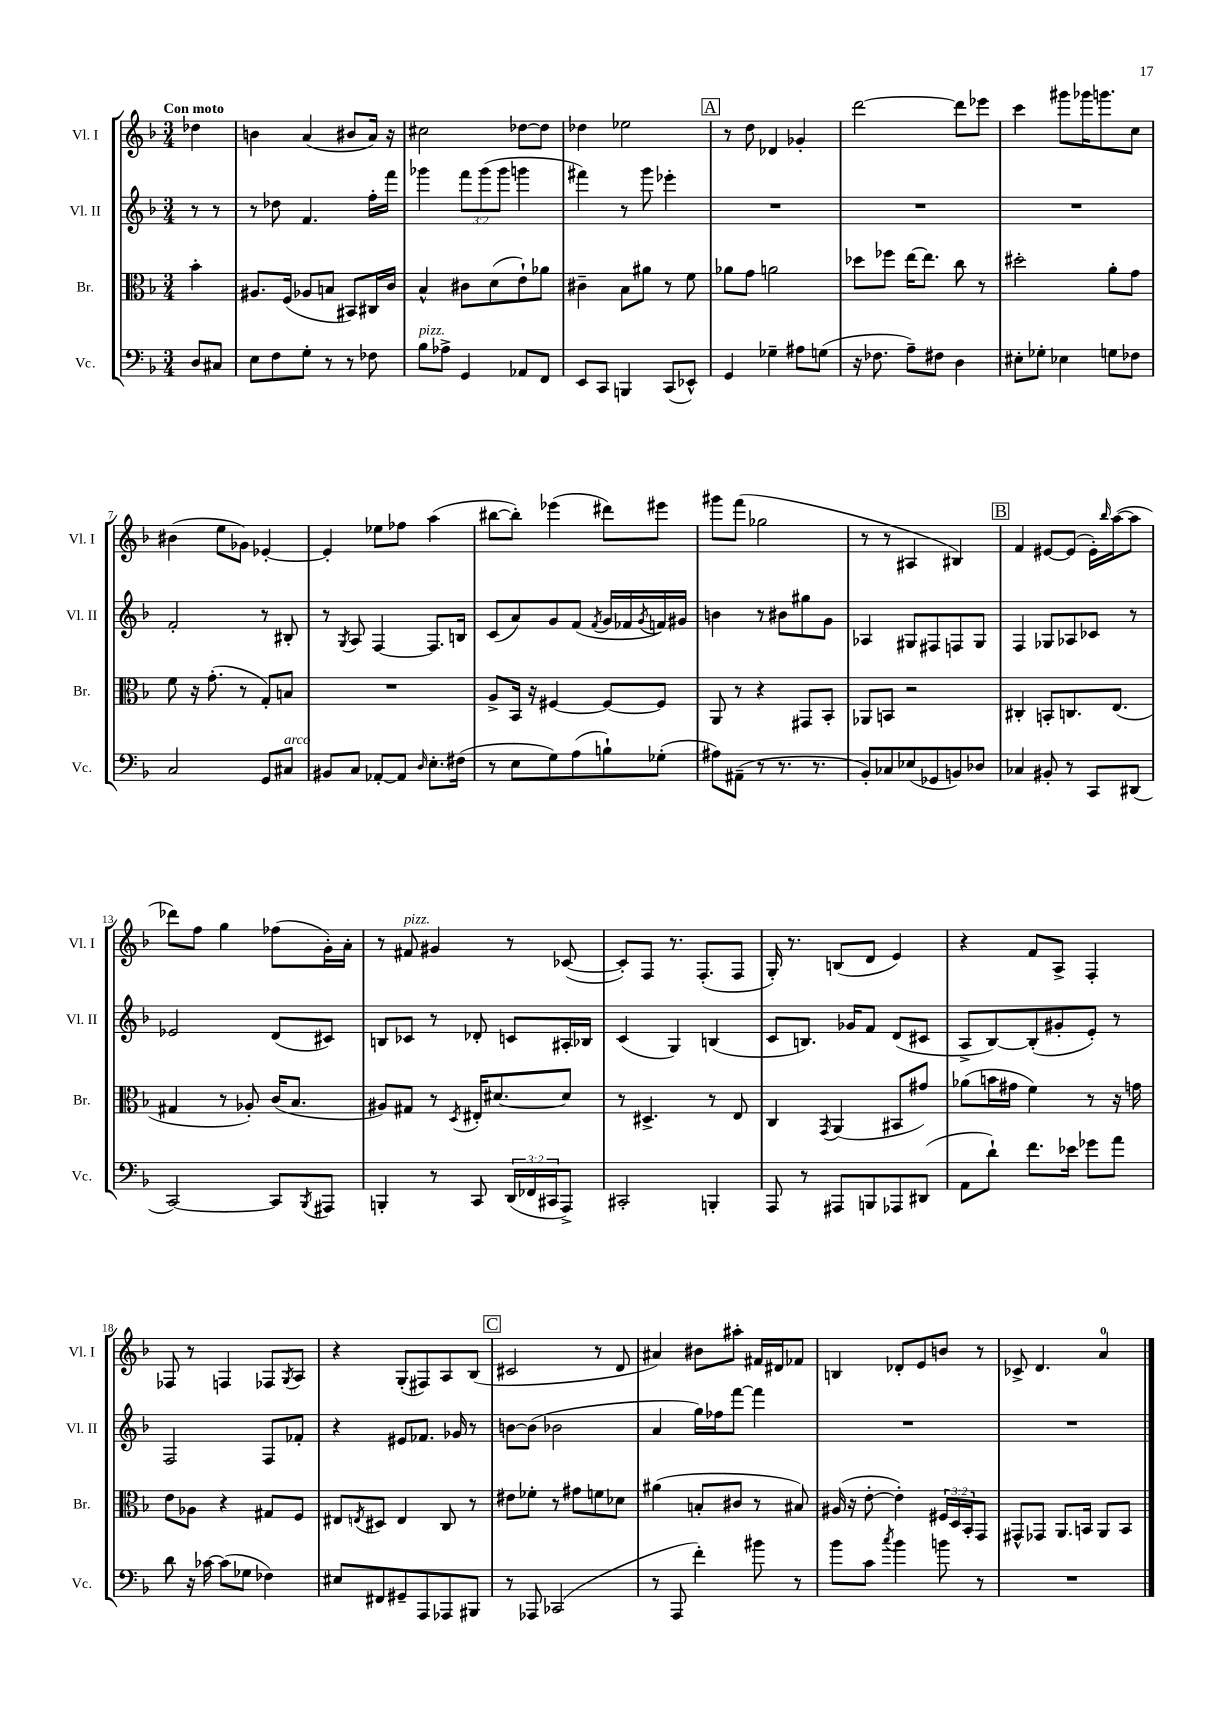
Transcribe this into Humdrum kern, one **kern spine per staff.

**kern	**kern	**kern	**kern
*staff4	*staff3	*staff2	*staff1
*clefF4	*clefC3	*clefG2	*clefG2
*k[b-]	*k[b-]	*k[b-]	*k[b-]
*M3/4	*M3/4	*M3/4	*M3/4
8D/L	4b-'\	8r	4dd-\
8C#/J	.	8r	.
=	=	=	=
8E\L	8.A#/L	8r	4b\
8F\	.	8dd-\	.
.	(16F/Jk	.	.
8G'\J	8A-/L	4.f/	(4a/
8r	8B/J	.	.
8r	8BB#/L)	.	8b#/L
8F-\	16C#/L	16ff'\LL	16a/Jk)
.	16c/JJ	16fff\JJ	16r
=	=	=	=
8B-\L	4B-^^/	4ggg-\	2cc#\
8A-^\J	.	.	.
4GG/	8c#\L	12fff\L	.
.	.	(12ggg-\	.
.	(8d\	.	.
.	.	12ggg-\J	.
8AA-/L	8e`\)	4ggg\	[8dd-\L
8FF/J	8a-\J	.	8dd-\]J
=	=	=	=
8EE/L	4c#~\	4fff#\)	4dd-\
8CC/J	.	.	.
4BBB/	8B-\L	8r	2ee-\
.	8a#\J	8ggg\	.
(8CC/L	8r	4eee-'\	.
8EE-^^/J)	8f\	.	.
=	=	=	=
4GG/	8a-\L	2.r	8r
.	8g\J	.	8dd\
4G-~\	2a\	.	4d-/
8A#\L	.	.	4g-'/
(8G\J	.	.	.
=	=	=	=
16r	8dd-\L	2.r	[2ddd\
8.F-\	.	.	.
.	8ff-\J	.	.
8A~\L)	[16ee\LK	.	.
.	8.ee\]J	.	.
8F#\J	.	.	.
4D\	8cc\	.	8ddd\]L
.	8r	.	8eee-\J
=	=	=	=
8E#'\L	2dd#'\	2.r	4ccc\
8G-'\J	.	.	.
4E-\	.	.	8ggg#\L
.	.	.	16ggg-\K
.	.	.	8.ggg\
8G\L	8a'\L	.	.
8F-\J	8g\J	.	8cc\J
=	=	=	=
2C/	8f\	2f'/	(4b#\
.	16r	.	.
.	(8.g'\	.	.
.	.	.	8ee\L
.	8r	.	8g-\J)
8GG/L	8G'/L)	8r	[4e-'/
8C#/J	8B/J	8B#'/	.
=	=	=	=
8BB#/L	2.r	8r	4e-'/]
.	.	8qG/	.
8C/J	.	8A/	.
[8AA-'/L	.	[4F/	8ee-\L
8AA-/]J	.	.	8ff-\J
16qqD/	.	.	.
8.E'\L	.	8.F/]L	(4aa\
(16F#\Jk	.	16B/Jk	.
=	=	=	=
8r	8A^/L	(8c/L	[8bb#\L
8E\L	16BB-/Jk	8a/)	8bb#'\]J)
.	16r	.	.
8G\)	[4F#/	8g/	(4eee-\
(8A\	.	(8f/J	.
.	.	8qf/	.
8B`\)	8F#/_L	16g/LL	8ddd#\L)
.	.	16f-/	.
.	.	8qg/	.
(8G-'\J	8F#/]J	16f/)	8eee#\J
.	.	16g#/JJ	.
=	=	=	=
8A#\L)	8AA/	4b\	8ggg#\L
(8AA#~\J	8r	.	(8fff\J
8r	4r	8r	2gg-\
8.r	.	8b#\L	.
.	8GG#/L	8gg#\	.
8.r	.	.	.
.	8BB-'/J	8g\J	.
=	=	=	=
8BB-'/L)	8AA-/L	4A-/	8r
8C-/	8BB/J	.	8r
(8E-/	2r	8G#/L	4A#/
8GG-/	.	8F#/	.
8BB/)	.	8F/	4B#/)
8D-/J	.	8G#/J	.
=	=	=	=
4C-/	4C#'/	4F/	4f/
8BB#'/	8BB'/L	8G-/L	[8e#/L
8r	8.C/	8A-/	(8e#/]J
8CC/L	.	8c-/J	16e#'\LL)
.	.	.	16qqbb-/
.	(8.E/J	.	([16aa\J
(8DD#/J	.	8r	8aa\]J
=	=	=	=
[2CC/)	4G#/	2e-/	8ddd-\L)
.	.	.	8ff\J
.	8r	.	4gg\
.	8A-'/)	.	.
8CC/]L	(16c/LK	(8d/L	(8ff-\L
.	8.B-/J	.	.
8qBBB-/	.	.	.
8AAA#/J	.	8c#/J)	16g'\L)
.	.	.	16a'\JJ
=	=	=	=
4BBB'/	8A#/L)	8B/L	8r
.	8G#/J	8c-/J	8f#/
8r	8r	8r	4g#/
.	8qD/	.	.
8CC/	16E#'/LK	8d-'/	.
.	[8.d#/	.	.
(24DD/LL	.	8c/L	8r
24FF-/	.	.	.
24CC#/J	.	.	.
8AAA^/J)	8d#/]J	16A#'/L	([8c-/
.	.	16B-/JJ	.
=	=	=	=
2CC#'/	8r	(4c/	8c-'/]L)
.	4.D#^/	.	8F/J
.	.	4G/)	8.r
.	.	.	(8.F'/L
4BBB'/	8r	(4B/	.
.	8E/	.	8F/J
=	=	=	=
8AAA/	4C/	8c/L	16G'/)
.	.	.	8.r
8r	.	8.B/J)	.
.	8qGG/	.	.
8AAA#/L	(4AA/	.	(8B/L
.	.	16g-/LK	.
8BBB/	.	8f/J	8d/J
8AAA-/	8BB#/L	(8d/L	4e/)
(8DD#/J	8g#/J)	8c#/J	.
=	=	=	=
8AA\L	(8a-\L	8A^/L	4r
8d`\J)	16b\L	[8B-/)	.
.	16g#\JJ	.	.
8.f\L	4f\)	(8B-'/]	8f/L
.	.	8g#'/	8A^/J
16e-\Jk	.	.	.
8g-\L	8r	8e'/J)	4F'/
8a\J	16r	8r	.
.	16g\	.	.
=	=	=	=
8d\	8e\L	2F/	8F-/
16r	8A-\J	.	8r
[16c-\	.	.	.
(8c-\]L	4r	.	4F/
8G-\J	.	.	.
4F-\)	8G#/L	8F/L	8F-/L
.	.	.	8qG/
.	8F/J	8f-'/J	8A/J
=	=	=	=
8E#/L	8E#/L	4r	4r
.	8qE/	.	.
8FF#/	8D#/J	.	.
8GG#~/	4E/	8e#/L	(8G'/L
8AAA/	.	8.f-/J	8F#/)
8AAA-/	8C/	.	8A/
.	.	16g-/	.
8BBB#/J	8r	8r	(8B-/J
=	=	=	=
8r	8e#\L	[8b\L	2c#/
8AAA-/	8f-'\J	(8b\]J	.
(2CC-/	8r	2b-\	.
.	8g#\L	.	.
.	8f\	.	8r
.	8d-\J	.	8d/
=	=	=	=
8r	(4a#\	4a/	4a#/)
8AAA/	.	.	.
4f'\)	8B'/L	16gg\LL)	8b#\L
.	.	16ff-\J	.
.	8c#/J	[8fff\J	8aa#'\J
8b#\	8r	4fff\]	16f#/LL
.	.	.	16d#/J
8r	8B#/)	.	8f-/J
=	=	=	=
8b-\L	(16A#/	2.r	4B/
.	16r	.	.
8c\J	[8e'\	.	.
8qcc/	.	.	.
4b-\	4e'\])	.	8d-'/L
.	.	.	8e/
8b\	24F#/LL	.	8b/J
.	24D/	.	.
.	24BB-'/J	.	.
8r	8GG/J	.	8r
=	=	=	=
2.r	8GG#^^/L	2.r	8c-^/
.	8GG-/J	.	4.d/
.	8.AA/L	.	.
.	16BB/Jk	.	.
.	8AA/L	.	4a/
.	8BB/J	.	.
==	==	==	==
*-	*-	*-	*-
